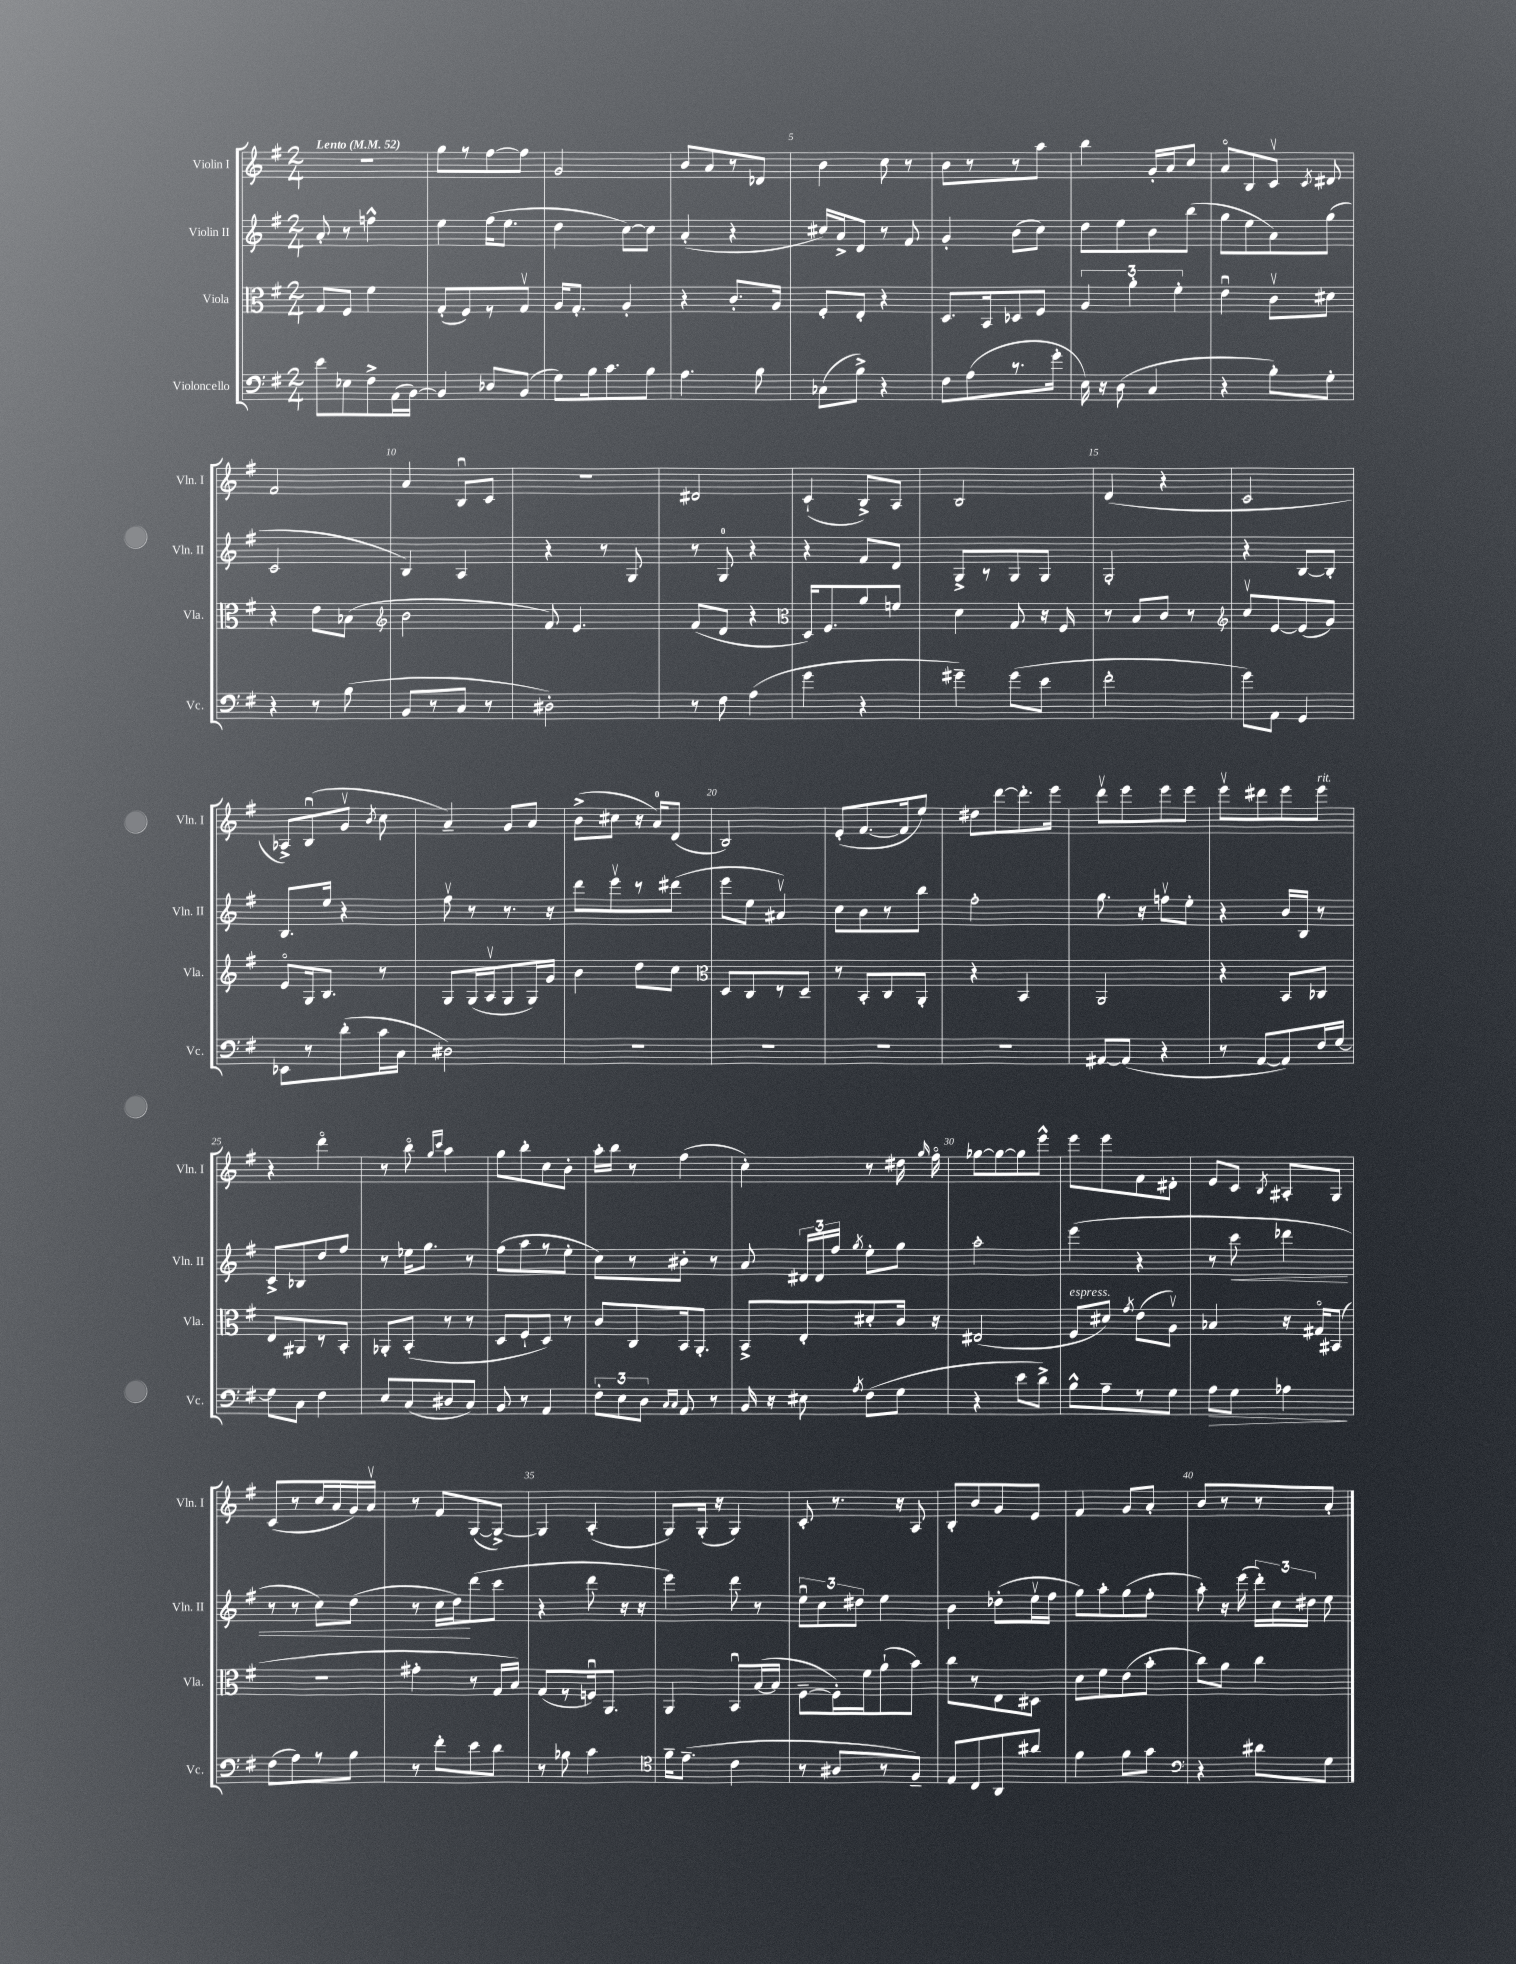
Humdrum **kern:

**kern	**kern	**kern	**kern
*staff4	*staff3	*staff2	*staff1
*clefF4	*clefC3	*clefG2	*clefG2
*k[f#]	*k[f#]	*k[f#]	*k[f#]
*M2/4	*M2/4	*M2/4	*M2/4
*MM52	*MM52	*MM52	*MM52
8e	8G	8a'	2r
8E-	8F#	8r	.
8F#^	4f#	4ff^^	.
(16AA	.	.	.
[16BB)	.	.	.
=	=	=	=
4BB]	(8G'	4ee	8gg
.	8F#)	.	8r
8D-	8r	(16ff#	[8ff#
.	.	8.ee	.
(8BB	8Gv	.	8ff#]
=	=	=	=
8G)	16A	4dd	2g
.	8.G'	.	.
16B	.	.	.
8.c	.	.	.
.	4A'	[8cc)	.
8B	.	8cc]	.
=	=	=	=
4.A	4r	(4a'	8b
.	.	.	8a
.	8.c'	4r	8r
8B	.	.	8d-
.	16A	.	.
=	=	=	=
(8C-	8F#'	16cc#)	4b
.	.	16a^	.
8B^)	8E'	8d	.
4r	4r	8r	8cc
.	.	8f#	8r
=	=	=	=
8F#	8.D	4g'	8b
(8A	.	.	8r
.	16BB	.	.
8.r	8D-	(8b	8r
.	8F#	8cc)	8aa
16g'	.	.	.
=	=	=	=
16E)	6A	8dd	4bb
16r	.	.	.
(8D	.	8ee	.
.	6a'	.	.
4C	.	8b	16g'
.	.	.	16a
.	6f#'	.	.
.	.	(8bb	8cc
=	=	=	=
4r	4eu	8gg	8ao
.	.	8ee	8B
8B')	8cv	8a)	8cv
.	.	.	8qc
8G'	8d#	(8gg	8d#
=	=	=	=
4r	4r	2c	2f#
8r	8e	.	.
(8B	(8B-	.	.
=	=	=	=
*	*clefG2	*	*
8BB	2b	4B)	4a
8r	.	.	.
8C	.	4A	8Bu
8r	.	.	8c
=	=	=	=
2D#')	8f#)	4r	2r
.	4.e	.	.
.	.	8r	.
.	.	8G	.
=	=	=	=
8r	(8f#	8r	2d#
8F#	8d	8G	.
(4A	4r	4r	.
=	=	=	=
*	*clefC3	*	*
4g	16D)	4r	(4c`
.	8.F#	.	.
4r	8a	8f#	8B^)
.	8f	8d	8A
=	=	=	=
4g#~)	4d	8G^	2B
.	.	8r	.
(8g#	8G	8G	.
8e	16r	8G	.
.	16F#	.	.
=	=	=	=
2f#'	8r	2G'	(4d
.	8B	.	.
.	8c	.	4r
.	8r	.	.
=	=	=	=
*	*clefG2	*	*
8g)	8ccv	4r	2c
8AA	[8e	.	.
4GG	(8e]	[8B	.
.	8g)	8B']	.
=	=	=	=
8EE-	8eo	8.B	8A-^)
8r	16G	.	(8Bu
.	8.B	16ee	.
(8d'	.	4r	8gv
.	.	.	8qb
16c	8r	.	8cc
16C	.	.	.
=	=	=	=
2D#)	8G	8ff#v	4a~)
.	(16G	8r	.
.	16Av	.	.
.	8G	8.r	8g
.	16G)	.	8a
.	16g	16r	.
=	=	=	=
2r	4b	8ddd	(8b^
.	.	8eeev	8cc#
.	8dd	8r	16r
.	.	.	16a)
.	8cc	(8ddd#	(8d
=	=	=	=
*	*clefC3	*	*
2r	8D	8eee	2B)
.	8C	8ee	.
.	8r	4a#v)	.
.	8D~	.	.
=	=	=	=
2r	8r	8cc	(8e'
.	8BB'	8b	[8.f#
.	8C	8r	.
.	.	.	16f#]
.	8AA'	8bb	8ee)
=	=	=	=
2r	4r	2ff#'	8dd#
.	.	.	[8ddd
.	4BB	.	8.ddd']
.	.	.	16eee
=	=	=	=
[8AA#	2AA	8.gg	8dddv
(8AA#]	.	.	8eee
.	.	16r	.
4r	.	8ffv	8eee
.	.	8ee'	8eee
=	=	=	=
8r	4r	4r	8eeev
[8AA	.	.	8ddd#
8AA])	8BB	16b	8eee
.	.	16B	.
16F#	8C-	8r	8eee
[16G	.	.	.
=	=	=	=
8G]	8E	8c^	4r
8C	8AA#	8B-	.
4F#	8r	8dd	4dddo
.	8BB'	8ff#	.
=	=	=	=
8E	8AA-'	8r	8r
(8C	(8BB'	16ee-	8bbo
.	.	8.gg	.
.	.	.	16qqgg
.	.	.	16qqccc
8D#	8r	.	4aa
8C)	8r	8r	.
=	=	=	=
8BB	8D	(8ff#	8gg
8r	8F#`	8aa	8bb'
4AA	8D)	8r	8cc
.	8r	8ee'	8b'
=	=	=	=
12F#'	8c	8cc)	16aa'
.	.	.	16bb
12E	.	.	.
.	8C	8r	8r
12D	.	.	.
16qqC	.	.	.
16qqC	.	.	.
8AA	16BB	8b#'	(4ff#
.	8.AA'	.	.
8r	.	8r	.
=	=	=	=
16BB	8BB^	8a	4cc')
16r	.	.	.
8E#	8E'	24d#	.
.	.	24d#	.
.	.	24ff#	.
8qA	.	8qgg	.
(8F#	8d#'	8ee'	8r
8G	16c	8gg	16dd#
.	.	.	16qqgg
.	16r	.	16ff#o
=	=	=	=
4r	(2E#	2aa'	[8gg-
.	.	.	8gg-_
8e	.	.	8gg-]
8d^)	.	.	8eee^^
=	=	=	=
8B^^	8F#	(4eee	8eee
8A~	8d#)	.	8eee
.	8qg	.	.
8r	(8e	4r	8f#
8G	8Av)	.	8d#'
=	=	=	=
8A	4B-	8r	8e
8G	.	8ccc	8c
.	.	.	8qB
4A-	16r	4ddd-	8A#'
.	16G#o	.	.
.	(8BB#	.	8G
=	=	=	=
(8F#	2r	8r	(8c
8A)	.	8r	8r
8r	.	8cc)	16cc
.	.	.	16a
8B	.	(8dd	16g)
.	.	.	16av
=	=	=	=
8r	4g#'	8r	8r
8f#'	.	16cc	8f#
.	.	16dd)	.
8e	8r	(8ddd	([8G
8d	16G	8ccc	8G^_)
.	16B)	.	.
=	=	=	=
8r	(8G	4r	4G]
8B-	8r	.	.
4c	16Fu)	8ddd	(4A'
.	8.AA	.	.
.	.	16r	.
.	.	16r	.
=	=	=	=
*clefC4	*	*	*
16f#~	4AA	4eee)	8G)
(8.e~	.	.	.
.	.	.	(16G'
.	.	.	16r
4c	8BBu	8ddd	4G)
.	([16B	8r	.
.	16B]	.	.
=	=	=	=
8r	[8F#~	12eeu	8c'
.	.	12cc	.
8A#	16F#'])	.	8.r
.	.	12dd#	.
.	16f#	.	.
8r	(8a`	4ee	.
.	.	.	16r
8F#~)	8b)	.	8A
=	=	=	=
8E	8cc	4b	8B'
8C	8r	.	8b
8AA	8E	(8dd-'	8g
8a#	8D#	16eev	8e
.	.	16ff#	.
=	=	=	=
4f#	8d	8gg)	4f#
.	8f#	8aa'	.
8f#	(8e	(8gg	8g
8g	8b'	8ff#'	8a'
=	=	=	=
*clefF4	*	*	*
4r	8cc)	8aa')	8b
.	8a	16r	8r
.	.	(16eee	.
8d#	4cc	24ddd')	8r
.	.	24cc	.
.	.	24dd#	.
8G	.	8ee	8a'
==	==	==	==
*-	*-	*-	*-
